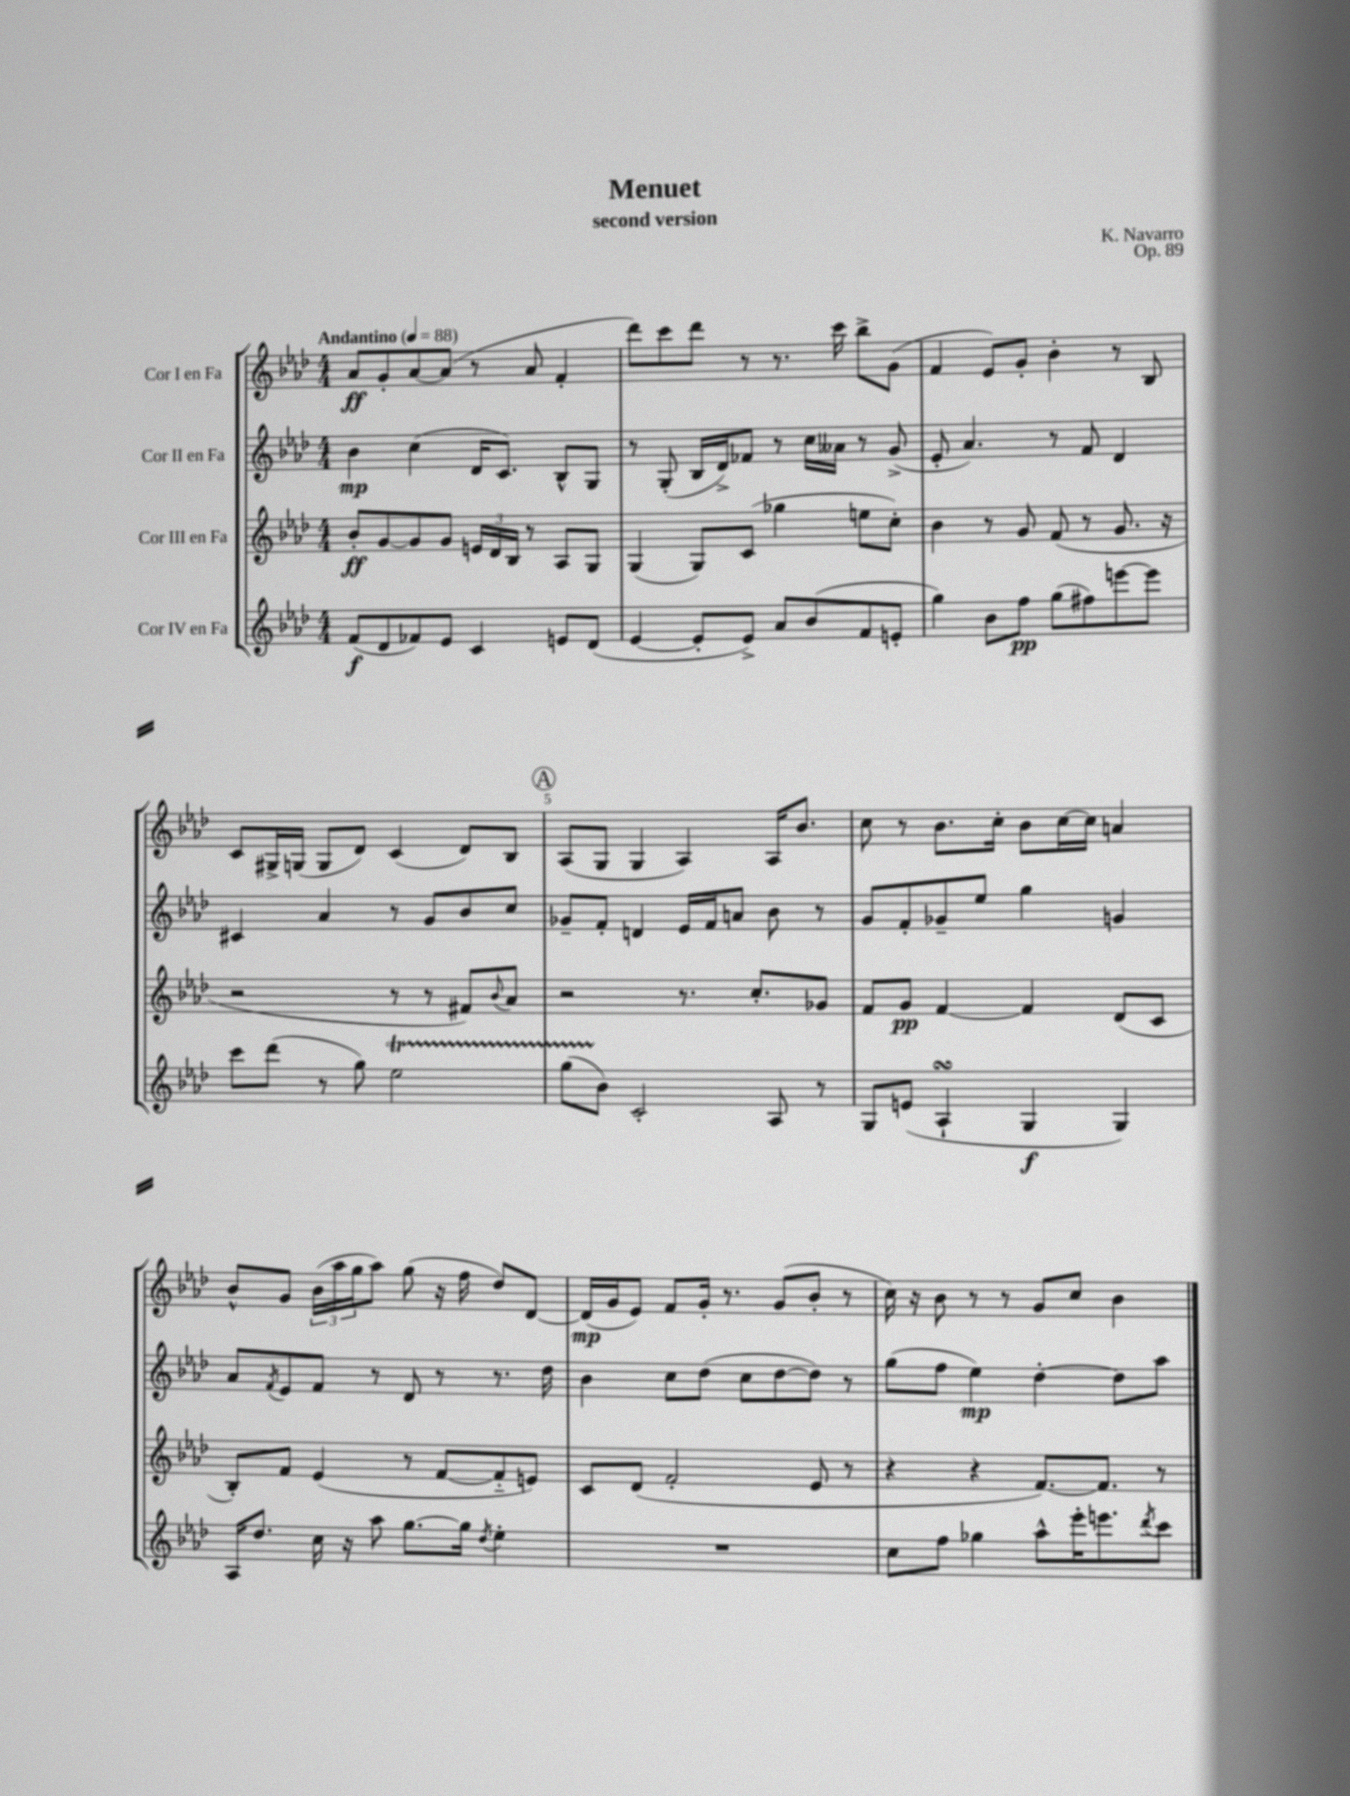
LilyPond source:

\header { title = "Menuet" composer = "K. Navarro" subtitle = "second version" opus = "Op. 89" }
<<
\new StaffGroup <<
\new Staff = "s0" \with { instrumentName = "Cor I en Fa" } {
    \clef treble \key aes \major \numericTimeSignature \time 4/4 \tempo "Andantino" 4 = 88
    aes'8\ff g'8-. aes'8~ aes'8( r8 aes'8 f'4-. |
    des'''8) c'''8 des'''8 r8 r8. c'''16 bes''8-> g'8( |
    f'4 ees'8) g'8-. bes'4-. r8 bes8 |
    c'8 gis16-> g16( g8 des'8) c'4( des'8) bes8 |
    \mark \markup { \circle "A" } aes8( g8 g4 aes4) aes16 bes'8. |
    c''8 r8 bes'8. c''16-. bes'8 c''16~ c''16 a'4 |
    bes'8-^ g'8 \tuplet 3/2 { bes'16( aes''16 g''16 } aes''8) g''8( r16 f''16 des''8) des'8~ |
    des'16\mp( g'16 ees'8) f'8 g'16-. r8. g'8( bes'8-. r8 |
    c''16) r16 bes'8 r8 r8 g'8 c''8 bes'4 \bar "|." |
}
\new Staff = "s1" \with { instrumentName = "Cor II en Fa" } {
    \clef treble \key aes \major \numericTimeSignature \time 4/4
    bes'4\mp c''4( des'16 c'8.) bes8-^ g8 |
    r8 g8-.( bes16 des'16->) fes'8 r8 c''16 aeses'16 r8 g'8->( |
    ees'8-. aes'4.) r8 f'8 des'4 |
    cis'4 aes'4 r8 g'8 bes'8 c''8 |
    \mark \markup { \circle "A" } ges'8-- f'8-. d'4 ees'16 f'16 a'8 bes'8 r8 |
    g'8 f'8-. ges'8-- ees''8 g''4 g'4 |
    aes'8 \acciaccatura { f'8 } ees'8 f'8 r8 des'8 r8 r8. des''16 |
    bes'4 c''8 des''8( c''8 des''8~ des''8) r8 |
    g''8( f''8 ees''4\mp) des''4~-. des''8 aes''8 \bar "|." |
}
\new Staff = "s2" \with { instrumentName = "Cor III en Fa" } {
    \clef treble \key aes \major \numericTimeSignature \time 4/4
    bes'8-.\ff g'8~ g'8 g'8 \tuplet 3/2 { e'16 des'16 bes16 } r8 aes8 g8 |
    g4( g8) c'8( ges''4 e''8 c''8-.) |
    bes'4 r8 g'8 f'8( r8 g'8. r16 |
    r2 r8 r8 fis'8) \appoggiatura { bes'8 } aes'8 |
    \mark \markup { \circle "A" } r2 r8. c''8.-. ges'8 |
    f'8 g'8\pp f'4~ f'4 des'8( c'8 |
    bes8-.) f'8 ees'4( r8 f'8~ f'8-_ e'8) |
    c'8 des'8( f'2-. ees'8 r8 |
    r4 r4 f'8.~) f'8. r8 \bar "|." |
}
\new Staff = "s3" \with { instrumentName = "Cor IV en Fa" } {
    \clef treble \key aes \major \numericTimeSignature \time 4/4
    f'8\f( des'8 fes'8) ees'8 c'4 e'8 des'8( |
    ees'4~ ees'8-. ees'8->) aes'8 bes'8( f'8 e'8-. |
    g''4) bes'8 f''8\pp g''8( fis''8) e'''8~ e'''8 |
    c'''8 des'''8( r8 g''8) ees''2\startTrillSpan |
    \mark \markup { \circle "A" } g''8( bes'8\stopTrillSpan) c'2-. aes8 r8 |
    g8 e'8( aes4-!\turn g4\f g4) |
    aes16 des''8. c''16 r16 aes''8 g''8.~ g''16 \acciaccatura { des''8 } ees''4-. |
    R1 |
    c''8 f''8 ges''4 aes''8-^ ees'''16-. e'''8. \acciaccatura { des'''8 } c'''8 \bar "|." |
}
>>
>>
\layout { \context { \Score \override BarNumber.break-visibility = ##(#f #t #t) barNumberVisibility = #(every-nth-bar-number-visible 5) } }
